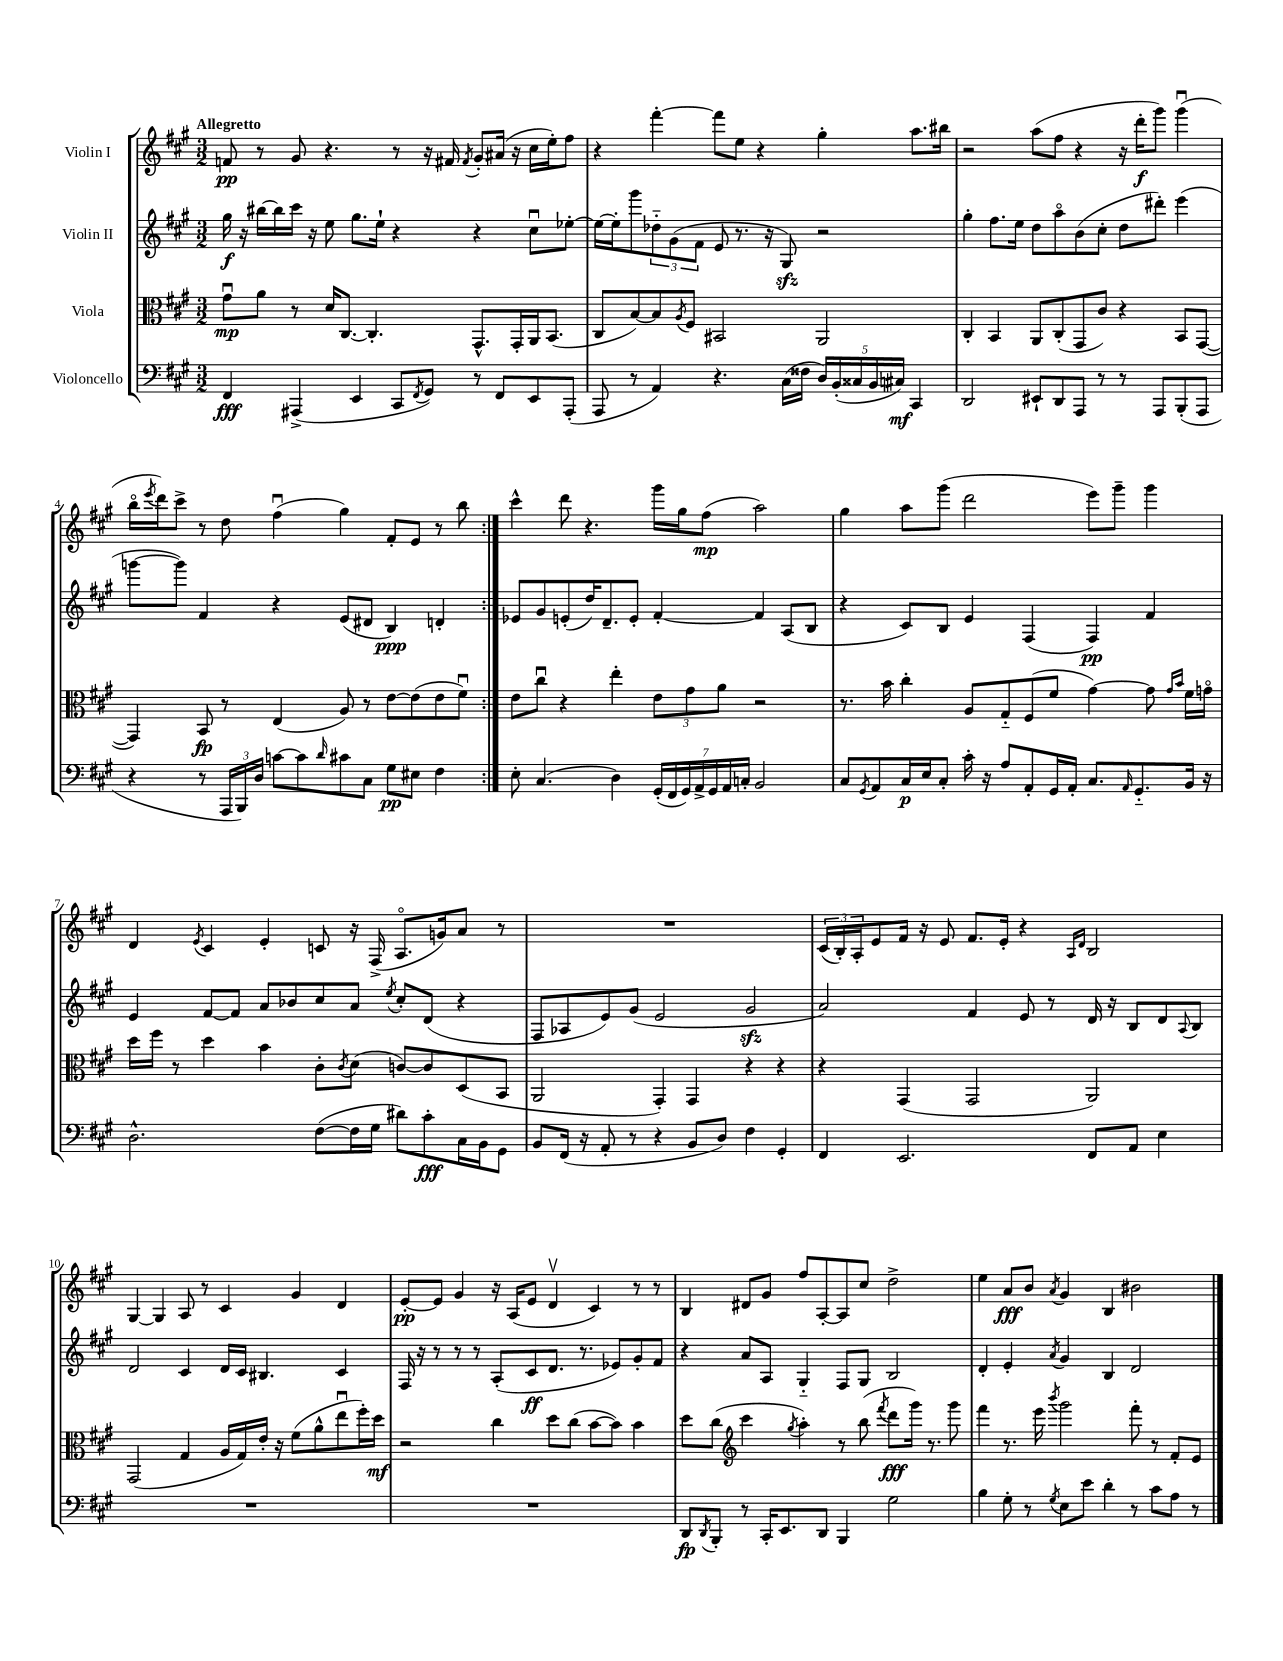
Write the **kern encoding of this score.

**kern	**dynam	**kern	**dynam	**kern	**dynam	**kern	**dynam
*part4	*part4	*part3	*part3	*part2	*part2	*part1	*part1
*staff4	*staff4	*staff3	*staff3	*staff2	*staff2	*staff1	*staff1
*I"Violoncello	*	*I"Viola	*	*I"Violin II	*	*I"Violin I	*
*clefF4	*	*clefC3	*	*clefG2	*	*clefG2	*
*k[f#c#g#]	*	*k[f#c#g#]	*	*k[f#c#g#]	*	*k[f#c#g#]	*
*M3/2	*	*M3/2	*	*M3/2	*	*M3/2	*
=1	=1	=1	=1	=1	=1	=1	=1
!	!	!	!	!	!	!LO:TX:a:B:t=Allegretto	!
4FF#/	fff	8g#u\L	mp	16gg#\	f	8fn/	pp
.	.	.	.	16r	.	.	.
.	.	8a\J	.	[16bb#X\LL	.	8r	.
.	.	.	.	16bb#\]	.	.	.
(4AAA#X^/	.	8r	.	16ccc#\JJ	.	8g#/	.
.	.	.	.	16r	.	.	.
.	.	16d/KL	.	8ee\	.	4.r	.
.	.	[8.C#/J	.	.	.	.	.
4EE/	.	.	.	8.gg#\L	.	.	.
.	.	4.C#'/]	.	.	.	.	.
.	.	.	.	16ee`\Jk	.	.	.
8CC#/L	.	.	.	4r	.	8r	.
8qFF#/	.	.	.	.	.	.	.
8GG#/J)	.	.	.	.	.	16r	.
.	.	.	.	.	.	16f#X/	.
.	.	.	.	.	.	8qf#/	.
8r	.	8.GG#^^/L	.	4r	.	8g#'/L	.
8FF#/L	.	.	.	.	.	(16a#X/Jk	.
.	.	16GG#'/L	.	.	.	16r	.
8EE/	.	16AA/J	.	8cc#u\L	.	16cc#\LL	.
.	.	(8.BB/J	.	.	.	16ee'\J)	.
(8AAA#'/J	.	.	.	[8ee-X'\J	.	8ff#\J	.
=2	=2	=2	=2	=2	=2	=2	=2
8AAA/	.	8C#/L	.	16ee-\LL_	.	4r	.
.	.	.	.	16ee-'\J]	.	.	.
8r	.	[8B/)	.	8ggg#\	.	.	.
4AA/)	.	8B/]	.	12dd-X\	.	[4fff#'\	.
.	.	.	.	(12g#\	.	.	.
.	.	8qA/	.	.	.	.	.
.	.	8F#/J	.	.	.	.	.
.	.	.	.	12f#\J	.	.	.
4.r	.	2BB#X/	.	8e/	.	8fff#\L]	.
.	.	.	.	8.r	.	8ee\J	.
.	.	.	.	.	.	4r	.
.	.	.	.	16r	.	.	.
(16C#\LL	.	.	.	8G#zz/)	.	.	.
16F##X\JJ	.	.	.	.	.	.	.
20D/LL)	.	2AA/	.	2r	.	4gg#'\	.
(20BB'/	.	.	.	.	.	.	.
20C##X/	.	.	.	.	.	.	.
20BB/	.	.	.	.	.	.	.
20C#X/JJ)	mf	.	.	.	.	.	.
4CC#/	.	.	.	.	.	8.aa\L	.
.	.	.	.	.	.	16bb#X\Jk	.
=3	=3	=3	=3	=3	=3	=3	=3
2DD/	.	4C#'/	.	4gg#'\	.	2r	.
.	.	4BB/	.	8.ff#\L	.	.	.
.	.	.	.	16ee\Jk	.	.	.
8EE#X`/L	.	8AA/L	.	8dd\L	.	(8aa\L	.
8DD/	.	(8C#'/	.	8aa\	.	8ff#\J	.
8AAA/J	.	8GG#/	.	(8b\	.	4r	.
8r	.	8c#/J)	.	8cc#'\J	.	.	.
8r	.	4r	.	8dd\L	.	16r	.
.	.	.	.	.	.	16ddd'\KL	f
8AAA/L	.	.	.	8ddd#X'\J)	.	8ggg#\J)	.
(8BBB'/	.	8BB/L	.	(4eee\	.	(4ggg#u\	.
8AAA/J	.	([8GG#/J	.	.	.	.	.
!!LO:LB:g=z
=4	=4	=4	=4	=4	=4	=4	=4
4r	.	4GG#/])	.	[8gggn\L	.	16bb\LL	.
.	.	.	.	.	.	8qeee/	.
.	.	.	.	.	.	16ddd\J)	.
.	.	.	.	8ggg\J])	.	8ccc#^\J	.
8r	.	8BB/	fp	4f#/	.	8r	.
24AAA/LL	.	8r	.	.	.	8dd\	.
24BBB/)	.	.	.	.	.	.	.
24D/JJ	.	.	.	.	.	.	.
[8cn\L	.	(4E/	.	4r	.	(4ff#u\	.
8c\]	.	.	.	.	.	.	.
16qqd/	.	.	.	.	.	.	.
8c#X\	.	8A/)	.	(8e/L	.	4gg#\)	.
8C#\J	.	8r	.	8d#X/J	.	.	.
8G#\L	pp	[8e\L	.	4B/)	ppp	8f#'/L	.
8E#X\J	.	(8e\]	.	.	.	8e/J	.
4F#\	.	8e\	.	4dn'/	.	8r	.
.	.	8f#u\J)	.	.	.	8bb\	.
=5:|!	=5:|!	=5:|!	=5:|!	=5:|!	=5:|!	=5:|!	=5:|!
8E'\	.	8e\L	.	8e-X/L	.	4ccc#^^\	.
(4.C#/	.	8cc#u\J	.	8g#/	.	.	.
.	.	4r	.	(8en'/	.	8ddd\	.
.	.	.	.	16dd/K)	.	4.r	.
.	.	.	.	8.d~/	.	.	.
4D\)	.	4ee'\	.	.	.	.	.
.	.	.	.	8e'/J	.	.	.
(28GG#'/LL	.	12e\L	.	[4f#'/	.	16ggg#\LL	.
28FF#/	.	.	.	.	.	.	.
.	.	.	.	.	.	16gg#\J	.
28GG#/)	.	.	.	.	.	.	.
.	.	12g#\	.	.	.	.	.
28AA^/	.	.	.	.	.	.	.
.	.	.	.	.	.	(8ff#\J	mp
28GG#/	.	.	.	.	.	.	.
.	.	12a\J	.	.	.	.	.
28AA/	.	.	.	.	.	.	.
28Cn'/JJ	.	.	.	.	.	.	.
2BB/	.	2r	.	4f#/]	.	2aa\)	.
.	.	.	.	(8A/L	.	.	.
.	.	.	.	8B/J	.	.	.
=6	=6	=6	=6	=6	=6	=6	=6
8C#/L	.	8.r	.	4r	.	4gg#\	.
8qGG#/	.	.	.	.	.	.	.
8AA/	.	.	.	.	.	.	.
.	.	16b\	.	.	.	.	.
16C#/L	p	4cc#'\	.	8c#/L)	.	8aa\L	.
16E/J	.	.	.	.	.	.	.
8C#'/J	.	.	.	8B/J	.	(8ggg#\J	.
16c#'\	.	8A/L	.	4e/	.	2ddd\	.
16r	.	.	.	.	.	.	.
8A/L	.	8G#/	.	.	.	.	.
8AA'/	.	(8F#/	.	(4F#/	.	.	.
16GG#/L	.	8f#/J	.	.	.	.	.
16AA'/JJ	.	.	.	.	.	.	.
8.C#/L	.	[4g#\)	.	4F#/)	pp	8eee\L)	.
.	.	.	.	.	.	8ggg#~\J	.
16qqAA/	.	.	.	.	.	.	.
8.GG#/	.	.	.	.	.	.	.
.	.	8g#\]	.	4f#/	.	4ggg#\	.
.	.	16qqg#/LL	.	.	.	.	.
.	.	16qqb/JJ	.	.	.	.	.
16BB/Jk	.	16f#\LL	.	.	.	.	.
16r	.	16gn\JJ	.	.	.	.	.
!!LO:LB:g=z
=7	=7	=7	=7	=7	=7	=7	=7
2.D^^\	.	16dd\LL	.	4e/	.	4d/	.
.	.	16ff#\JJ	.	.	.	.	.
.	.	8r	.	.	.	.	.
.	.	.	.	.	.	8qe/	.
.	.	4dd\	.	[8f#/L	.	4c#/	.
.	.	.	.	8f#/J]	.	.	.
.	.	4b\	.	8a/L	.	4e'/	.
.	.	.	.	8b-X/	.	.	.
([8F#\L	.	8c#'\L	.	8cc#/	.	8cn/	.
.	.	8qc#/	.	.	.	.	.
16F#\L]	.	(8d\J	.	8a/J	.	16r	.
16G#\JJ	.	.	.	.	.	(16F#^/	.
.	.	.	.	8qee/	.	.	.
8d#X\L)	.	[8cn/L)	.	8cc#'/L	.	8.A/L	.
8c#'\	fff	8c/]	.	(8d/J	.	.	.
.	.	.	.	.	.	16gn/k)	.
16C#\L	.	(8D/	.	4r	.	8a/J	.
16BB\J	.	.	.	.	.	.	.
8GG#\J	.	8BB/J	.	.	.	8r	.
=8	=8	=8	=8	=8	=8	=8	=8
8BB/L	.	2AA/	.	8F#/L	.	1.r	.
(16FF#/Jk	.	.	.	8A-X/	.	.	.
16r	.	.	.	.	.	.	.
8AA'/	.	.	.	8e/)	.	.	.
8r	.	.	.	(8g#/J	.	.	.
4r	.	4GG#'/)	.	2e/	.	.	.
8BB/L	.	4GG#/	.	.	.	.	.
8D/J)	.	.	.	.	.	.	.
4F#\	.	4r	.	2g#zz/	.	.	.
4GG#'/	.	4r	.	.	.	.	.
=9	=9	=9	=9	=9	=9	=9	=9
4FF#/	.	4r	.	2a/)	.	(24c#/LL	.
.	.	.	.	.	.	24B'/)	.
.	.	.	.	.	.	24A'/J	.
.	.	.	.	.	.	8e/	.
2.EE/	.	(4GG#/	.	.	.	16f#/Jk	.
.	.	.	.	.	.	16r	.
.	.	.	.	.	.	8e/	.
.	.	2GG#/	.	4f#/	.	8.f#/L	.
.	.	.	.	.	.	16e'/Jk	.
.	.	.	.	8e/	.	4r	.
.	.	.	.	8r	.	.	.
.	.	.	.	.	.	16qqA/LL	.
.	.	.	.	.	.	16qqd/JJ	.
8FF#/L	.	2AA/)	.	16d/	.	2B/	.
.	.	.	.	16r	.	.	.
8AA/J	.	.	.	8B/L	.	.	.
4E\	.	.	.	8d/	.	.	.
.	.	.	.	8qqA/	.	.	.
.	.	.	.	8B/J	.	.	.
!!LO:LB:g=z
=10	=10	=10	=10	=10	=10	=10	=10
1.r	.	(2GG#/	.	2d/	.	[4G#/	.
.	.	.	.	.	.	4G#/]	.
.	.	4G#/	.	4c#/	.	8A/	.
.	.	.	.	.	.	8r	.
.	.	16A/LL	.	16d/LL	.	4c#/	.
.	.	16G#/)	.	16c#/JJ	.	.	.
.	.	16e'/JJ	.	4.B#X/	.	.	.
.	.	16r	.	.	.	.	.
.	.	(8f#\L	.	.	.	4g#/	.
.	.	8a^^\	.	.	.	.	.
.	.	8eeu\	.	4c#/	.	4d/	.
.	.	16ff#'\L)	.	.	.	.	.
.	.	16dd\JJ	mf	.	.	.	.
=11	=11	=11	=11	=11	=11	=11	=11
1.r	.	2r	.	16F#/	.	[8e'/L	pp
.	.	.	.	16r	.	.	.
.	.	.	.	8r	.	8e/J]	.
.	.	.	.	8r	.	4g#/	.
.	.	.	.	8r	.	.	.
.	.	4cc#\	.	(8A'/L	.	16r	.
.	.	.	.	.	.	(16A/KL	.
.	.	.	.	8c#/	ff	8e/J	.
.	.	8dd\L	.	8.d/J	.	4dv/	.
.	.	(8cc#\J	.	.	.	.	.
.	.	.	.	8.r	.	.	.
.	.	[8b\L	.	.	.	4c#/)	.
.	.	8b\J])	.	8e-X/L)	.	.	.
.	.	4b\	.	8g#'/	.	8r	.
.	.	.	.	8f#/J	.	8r	.
=12	=12	=12	=12	=12	=12	=12	=12
8DD/L	fp	8dd\L	.	4r	.	4B/	.
8qDD/	.	.	.	.	.	.	.
8BBB'/J	.	(8cc#\J	.	.	.	.	.
*	*	*clefG2	*	*	*	*	*
8r	.	4ccc#\	.	8a/L	.	8d#X/L	.
16CC#'/KL	.	.	.	8A/J	.	8g#/J	.
8.EE/	.	.	.	.	.	.	.
.	.	8qgg#/	.	.	.	.	.
.	.	4aa'\)	.	4G#/	.	8ff#/L	.
8DD/J	.	.	.	.	.	[8A'/	.
4BBB/	.	8r	.	8F#/L	.	8A/]	.
.	.	(8bb\	.	8G#/J	.	8cc#/J	.
.	.	8qfff#/	.	.	.	.	.
2G#\	.	8ddd\L	fff	2B/	.	2dd^\	.
.	.	16ggg#\Jk)	.	.	.	.	.
.	.	8.r	.	.	.	.	.
.	.	8ggg#\	.	.	.	.	.
=13	=13	=13	=13	=13	=13	=13	=13
4B\	.	4fff#\	.	4d'/	.	4ee\	.
8G#'\	.	8.r	.	4e'/	.	8a/L	fff
8r	.	.	.	.	.	8b/J	.
.	.	16eee\	.	.	.	.	.
8qG#/	.	8qbbb/	.	8qa/	.	8qa/	.
8E\L	.	2ggg#\	.	4g#/	.	4g#/	.
8e\J	.	.	.	.	.	.	.
4d'\	.	.	.	4B/	.	4B/	.
8r	.	8fff#'\	.	2d/	.	2b#X\	.
8c#\L	.	8r	.	.	.	.	.
8A\J	.	8f#'/L	.	.	.	.	.
8r	.	8e/J	.	.	.	.	.
==	==	==	==	==	==	==	==
*-	*-	*-	*-	*-	*-	*-	*-
